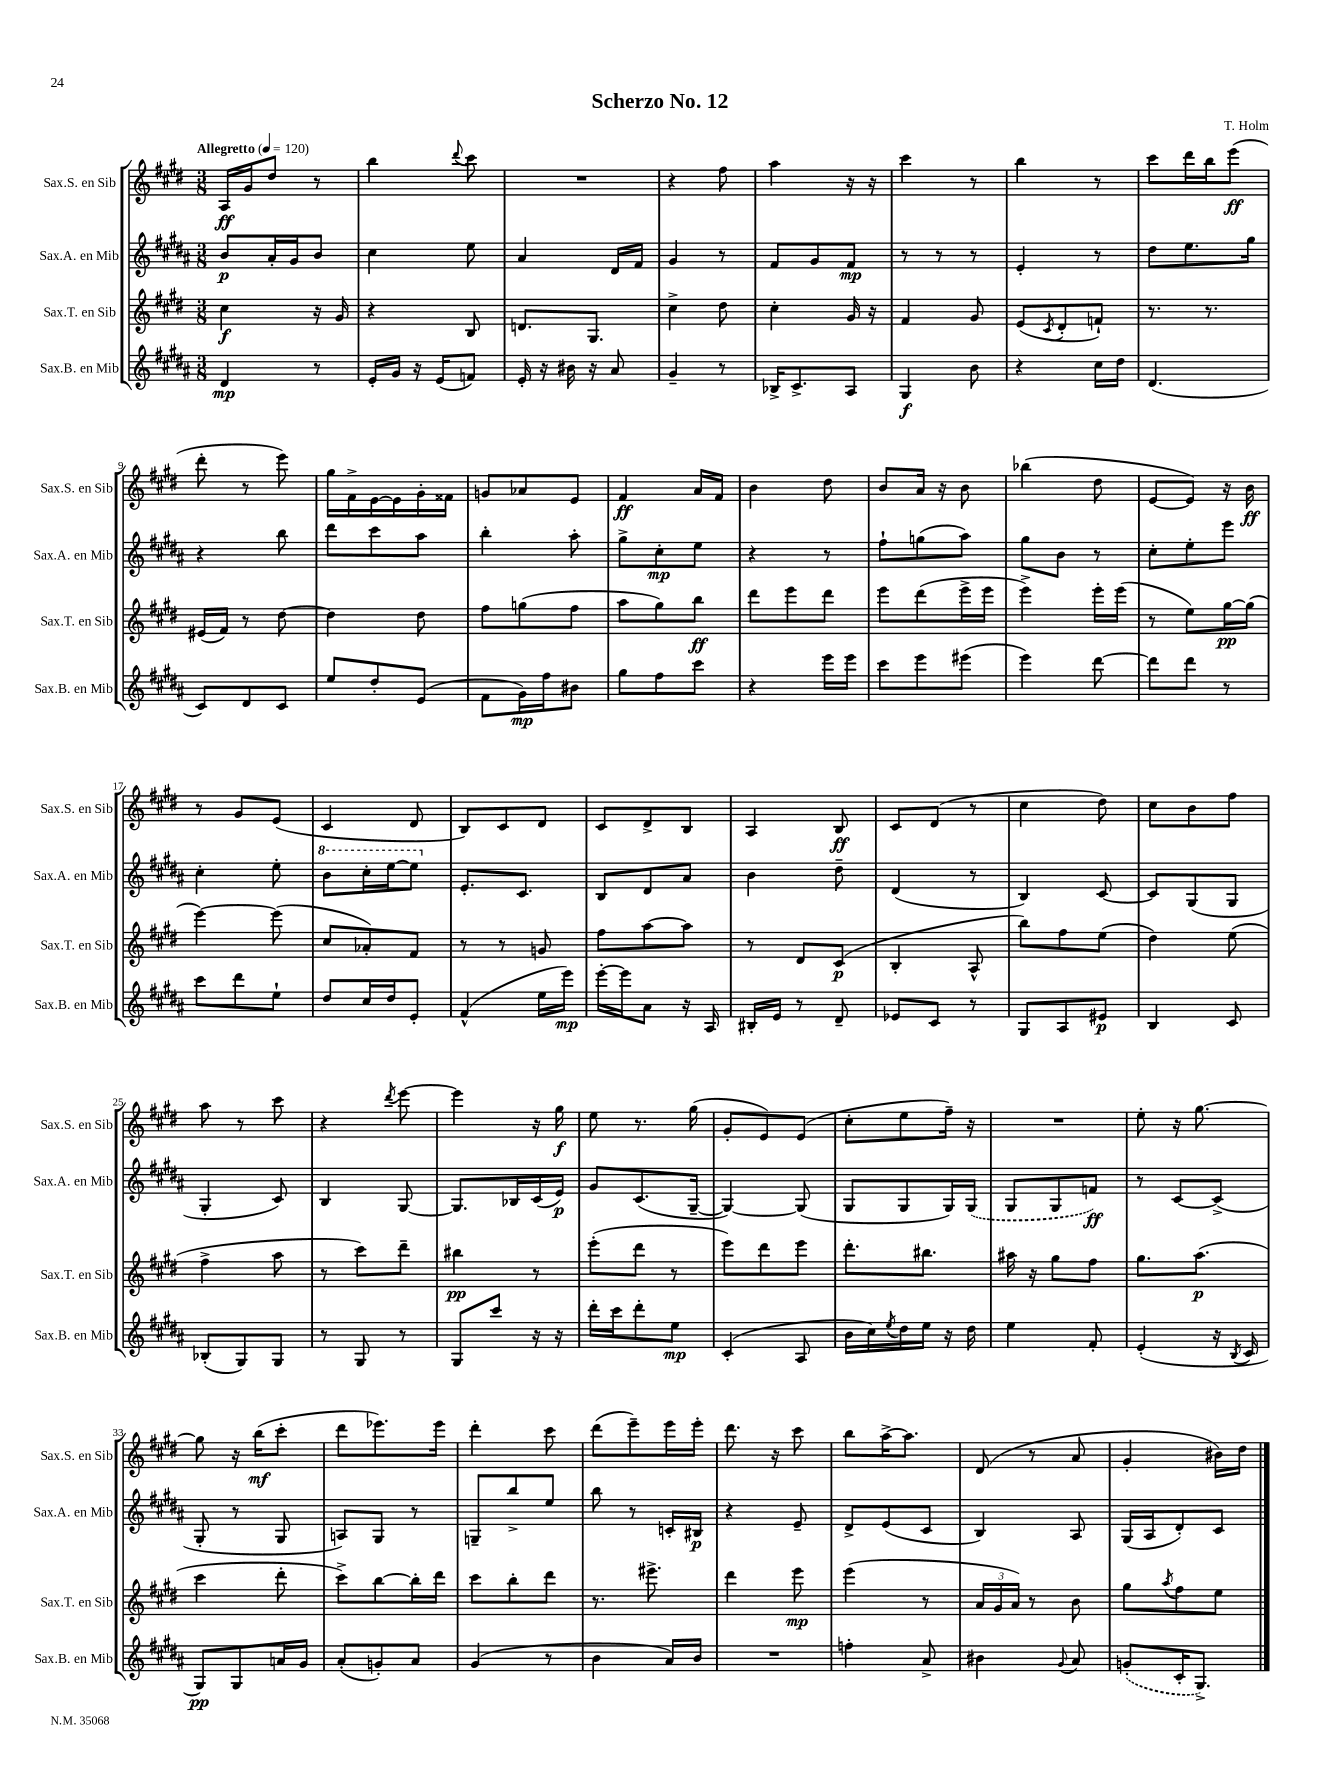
\header { title = "Scherzo No. 12" composer = "T. Holm" }
<<
\new StaffGroup <<
\new Staff = "s0" \with { instrumentName = "Sax.S. en Sib" shortInstrumentName = "Sax.S. en Sib" } {
    \clef treble \key e \major \numericTimeSignature \time 3/8 \tempo "Allegretto" 4 = 120
    a16\ff gis'16 dis''8 r8 |
    b''4 \appoggiatura { dis'''8 } cis'''8 |
    R4. |
    r4 fis''8 |
    a''4 r16 r16 |
    cis'''4 r8 |
    b''4 r8 |
    cis'''8 dis'''16 b''16 e'''8\ff( |
    dis'''8-. r8 e'''8) |
    gis''16 fis'16-> e'16~ e'16 gis'16-. fisis'16 |
    g'8 aes'8 e'8 |
    fis'4\ff a'16 fis'16 |
    b'4 dis''8 |
    b'8 a'16 r16 b'8 |
    bes''4( dis''8 |
    e'8~ e'8) r16 b'16\ff |
    r8 gis'8 e'8( |
    cis'4 dis'8 |
    b8) cis'8 dis'8 |
    cis'8 dis'8-> b8 |
    a4 b8\ff |
    cis'8 dis'8( r8 |
    cis''4 dis''8) |
    cis''8 b'8 fis''8 |
    a''8 r8 cis'''8 |
    r4 \acciaccatura { dis'''8 } e'''8~ |
    e'''4 r16 gis''16\f |
    e''8 r8. gis''16( |
    gis'8-. e'8) e'8( |
    cis''8-. e''8 fis''16--) r16 |
    R4. |
    e''8-. r16 gis''8.~ |
    gis''8 r16 b''16\mf( cis'''8-. |
    dis'''8 ees'''8.) ees'''16 |
    dis'''4-. cis'''8 |
    dis'''8( e'''8--) e'''16 e'''16-. |
    dis'''8. r16 cis'''8 |
    b''8 a''16~-> a''8. |
    dis'8( r8 a'8 |
    gis'4-. bis'16) dis''16 \bar "|." |
}
\new Staff = "s1" \with { instrumentName = "Sax.A. en Mib" shortInstrumentName = "Sax.A. en Mib" } {
    \clef treble \key b \major \numericTimeSignature \time 3/8
    b'8\p ais'16-. gis'16 b'8 |
    cis''4 e''8 |
    ais'4 dis'16 fis'16 |
    gis'4 r8 |
    fis'8 gis'8 fis'8\mp |
    r8 r8 r8 |
    e'4-. r8 |
    dis''8 e''8. gis''16 |
    r4 b''8 |
    dis'''8 cis'''8 ais''8 |
    b''4-. ais''8-. |
    gis''8-> cis''8-.\mp e''8 |
    r4 r8 |
    fis''8-! g''8( ais''8) |
    gis''8 b'8 r8 |
    cis''8-. e''8-. e'''8 |
    cis''4-. e''8-. |
    \ottava #1 b''8 cis'''16-. e'''16~ e'''8 \ottava #0 |
    e'8.-. cis'8. |
    b8 dis'8 ais'8 |
    b'4 dis''8-- |
    dis'4( r8 |
    b4) cis'8~ |
    cis'8 gis8( gis8 |
    gis4-. cis'8) |
    b4 gis8~ |
    gis8. bes16 cis'16( e'16\p) |
    gis'8 cis'8.( gis16~-- |
    gis4~) gis8( |
    gis8 gis8 gis16) \once \slurDashed gis16( |
    gis8 gis8 f'8\ff) |
    r8 cis'8~ cis'8->( |
    gis8-. r8 gis8 |
    a8) gis8 r8 |
    g8-- b''8-> e''8 |
    b''8 r8 c'16-. bis16\p |
    r4 e'8-- |
    dis'8-> e'8( cis'8 |
    b4) ais8 |
    gis16( ais16 dis'8-.) cis'8 \bar "|." |
}
\new Staff = "s2" \with { instrumentName = "Sax.T. en Sib" shortInstrumentName = "Sax.T. en Sib" } {
    \clef treble \key e \major \numericTimeSignature \time 3/8
    cis''4\f r16 gis'16 |
    r4 b8 |
    d'8. gis8. |
    cis''4-> dis''8 |
    cis''4-. gis'16 r16 |
    fis'4 gis'8 |
    e'8( \acciaccatura { cis'8 } dis'8-. f'8-!) |
    r8. r8. |
    eis'16( fis'16) r8 dis''8~ |
    dis''4 dis''8 |
    fis''8 g''8( fis''8 |
    a''8 gis''8) b''8\ff |
    dis'''8 e'''8 dis'''8 |
    e'''8 dis'''8( e'''16-> e'''16 |
    e'''4->) e'''16-. e'''16( |
    r8 e''8) gis''16~\pp gis''16( |
    e'''4~) e'''8( |
    cis''8 aes'8-.) fis'8 |
    r8 r8 g'8 |
    fis''8 a''8~ a''8 |
    r8 dis'8 cis'8\p( |
    b4-. a8-^ |
    b''8) fis''8 e''8( |
    dis''4) e''8( |
    fis''4-> a''8 |
    r8 cis'''8) dis'''8-- |
    bis''4\pp r8 |
    e'''8-.( dis'''8 r8 |
    e'''8) dis'''8 e'''8 |
    dis'''8.-. bis''8. |
    ais''16 r16 gis''8 fis''8 |
    gis''8. a''8.\p( |
    cis'''4 dis'''8-. |
    cis'''8->) b''8~ b''16-. dis'''16 |
    cis'''8 b''8-. dis'''8 |
    r8. eis'''8.-> |
    dis'''4 e'''8\mp |
    e'''4( r8 |
    \tuplet 3/2 { a'16 gis'16 a'16) } r8 b'8 |
    gis''8 \acciaccatura { a''8 } fis''8 e''8 \bar "|." |
}
\new Staff = "s3" \with { instrumentName = "Sax.B. en Mib" shortInstrumentName = "Sax.B. en Mib" } {
    \clef treble \key b \major \numericTimeSignature \time 3/8
    dis'4\mp r8 |
    e'16-. gis'16 r16 e'16( f'8) |
    e'16-. r16 bis'16 r16 ais'8 |
    gis'4-- r8 |
    bes16-> cis'8.-> ais8 |
    gis4\f b'8 |
    r4 cis''16 dis''16 |
    dis'4.( |
    cis'8) dis'8 cis'8 |
    e''8 dis''8-. e'8( |
    fis'8 gis'16\mp) fis''16 bis'8 |
    gis''8 fis''8 cis'''8 |
    r4 e'''16 e'''16 |
    cis'''8 e'''8 eis'''8( |
    e'''4) dis'''8~ |
    dis'''8 dis'''8 r8 |
    cis'''8 dis'''8 e''8-! |
    dis''8 cis''16 dis''16 e'8-. |
    fis'4-^( e''16 e'''16\mp) |
    e'''16~-. e'''16 ais'8 r16 ais16 |
    bis16-. e'16 r8 dis'8-- |
    ees'8 cis'8 r8 |
    gis8 ais8 eis'8\p |
    b4 cis'8 |
    bes8-.( gis8) gis8 |
    r8 gis8 r8 |
    gis8 cis'''8 r16 r16 |
    dis'''16-. cis'''16 dis'''8-. e''8\mp |
    cis'4-.( ais8 |
    b'16 cis''16) \acciaccatura { e''8 } dis''16 e''16 r16 dis''16 |
    e''4 fis'8-. |
    e'4-.( r16 \acciaccatura { b8 } cis'16 |
    gis8\pp) gis8 a'16 gis'16 |
    ais'8-.( g'8-.) ais'8 |
    gis'4( r8 |
    b'4 ais'16) b'16 |
    R4. |
    f''4-. ais'8-> |
    bis'4 \appoggiatura { gis'8 } ais'8 |
    \once \slurDashed g'8-.( cis'16-. gis8.->) \bar "|." |
}
>>
>>
